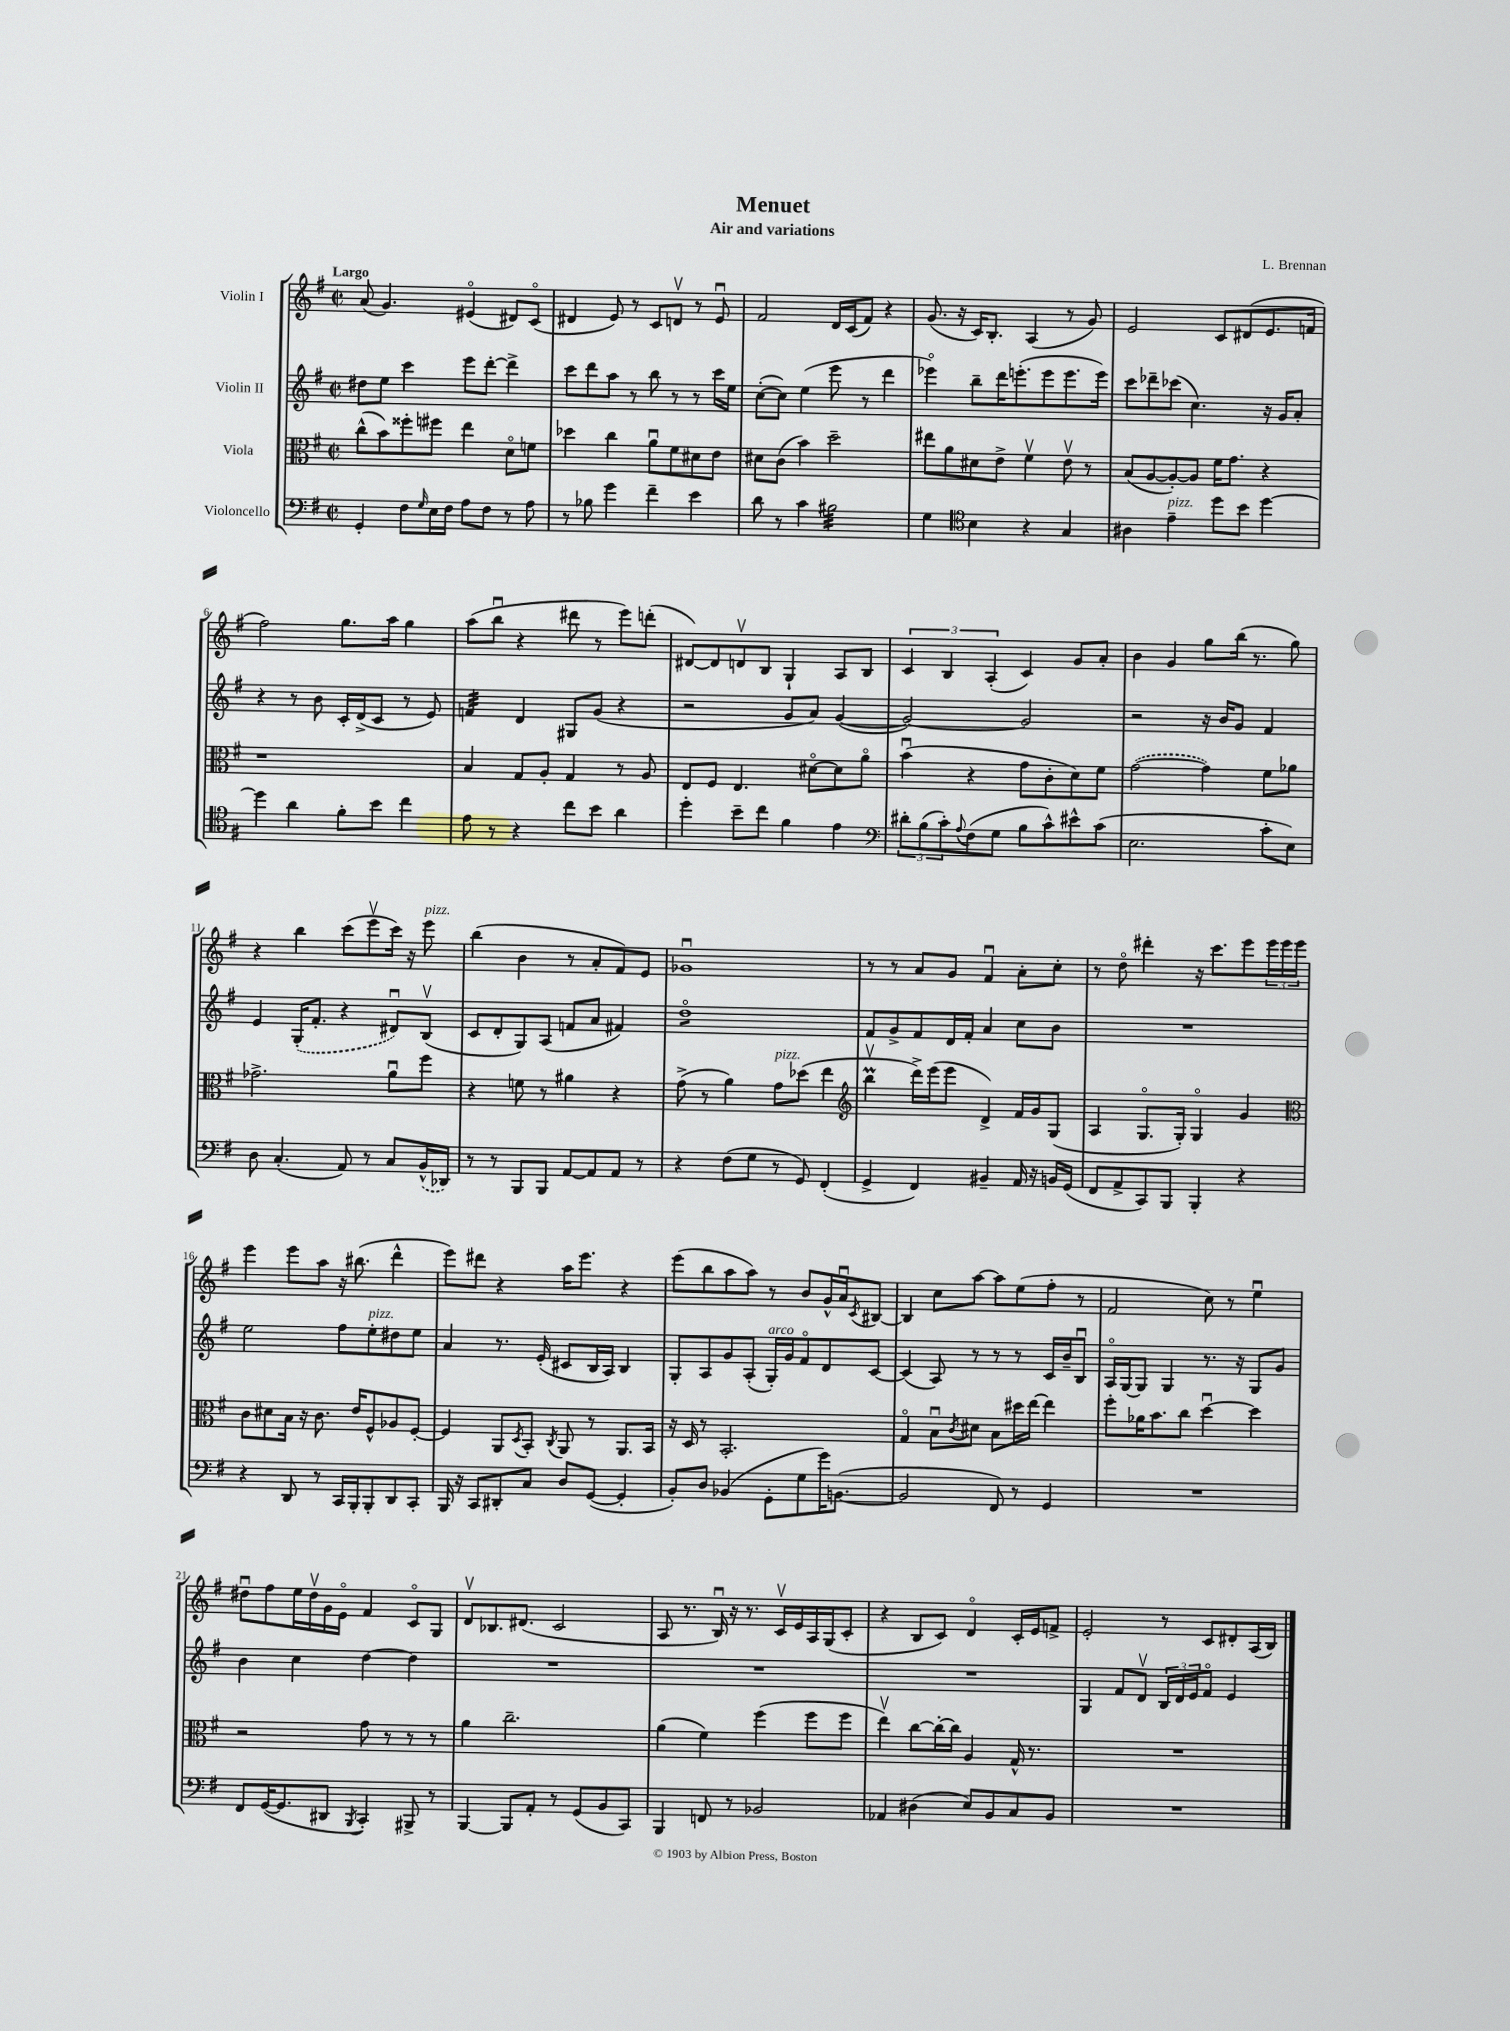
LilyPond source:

\header { title = "Menuet" composer = "L. Brennan" subtitle = "Air and variations" }
<<
\new StaffGroup <<
\new Staff = "s0" \with { instrumentName = "Violin I" } {
    \clef treble \key g \major \defaultTimeSignature \time 2/2 \tempo "Largo"
    a'8( g'4.) eis'4\flageolet( dis'8) c'8\flageolet( |
    dis'4 e'8) r8 c'8 d'8\upbow r8 e'8\downbow |
    fis'2 d'16 c'16( fis'8) r4 |
    g'8.( r16 c'16) b8.-. a4( r8 g'8) |
    e'2 c'8 dis'8( e'8. f'16 |
    fis''2) g''8. a''16 g''4 |
    a''8( b''8\downbow r4 dis'''8 r8 e'''8) d'''8-.( |
    dis'8~) dis'8 d'8\upbow b8 g4-! a8 b8 |
    \tuplet 3/2 { c'4 b4 a4-.( } c'4) g'8 a'8-. |
    b'4 g'4 g''8 b''16( r8. g''8) |
    r4 b''4 c'''8( e'''8\upbow c'''16) r16 e'''8^\markup { \italic "pizz." } |
    b''4( b'4 r8 a'8-. fis'8) e'8 |
    ges'1\downbow |
    r8 r8 a'8 g'8 fis'4\downbow a'8-. c''8-. |
    r8 d''8\flageolet dis'''4-. r16 c'''8. e'''8 \tuplet 3/2 { e'''16 e'''16 e'''16 } |
    e'''4 e'''8 a''8 r16 bis''8.( d'''4-^ |
    e'''8) dis'''8 r4 a''16 e'''8. r4 |
    e'''8( b''8 a''8 a''8) r8 b'8 g'16-^ a'16\downbow \acciaccatura { c'8 } bis8~ |
    bis4 c''8 a''8~ a''8 e''8( fis''8-. r8 |
    fis'2 c''8) r8 e''4\downbow |
    dis''8\downbow fis''8 e''16 dis''16\upbow g'16 e'16\flageolet fis'4 c'8\flageolet g8 |
    d'8\upbow bes8. dis'8.( c'2 |
    a8 r8. b16\downbow) r16 r8. c'16\upbow e'16 a16 g16( c'8-. |
    r4 b8 c'8) d'4\flageolet c'16-. e'16 f'8-> |
    e'2-. r8 c'8 dis'8-. a16( b16) \bar "|." |
}
\new Staff = "s1" \with { instrumentName = "Violin II" } {
    \clef treble \key g \major \defaultTimeSignature \time 2/2
    dis''8 e''8 c'''4 e'''8 d'''8~-. d'''4-> |
    c'''8 d'''8 a''8 r8 b''8 r8 r8 c'''16 e''16 |
    c''8~-.( c''8) e''4( e'''8 r8 d'''4 |
    ees'''4\flageolet) b''8-- d'''16 e'''8.-.( e'''8 e'''8. e'''16) |
    c'''8 des'''8-- ces'''8( c''4.) r16 g'16 a'8-. |
    r4 r8 b'8 c'16-. d'16->( c'8 r8 e'8) |
    f'4:32 d'4 gis8 g'8( r4 |
    r2 g'8 a'8) g'4~( |
    g'2~) g'2 |
    r2 r16 b'16 g'8 fis'4 |
    e'4 \once \slurDashed g16-.( fis'8.-. r4 dis'8\downbow) b8\upbow( |
    c'8 d'8-. g8) a8( f'8 a'8 fis'4) |
    d''1:8\flageolet |
    fis'8 g'8-> fis'8 d'16 fis'16-. a'4 c''8 b'8 |
    R1 |
    e''2 fis''8 e''8-.^\markup { \italic "pizz." } dis''8 e''8 |
    a'4 r8. e'16-.( cis'8 b16 a16) b4 |
    g8-. a8 g'8 a8-.( g16-.^\markup { \italic "arco" }) g'16 fis'8\flageolet d'8 c'8~ |
    c'4( a8) r8 r8 r8 c'16 b'16-- b8\downbow |
    a16\flageolet g16~ g8 g4 r8. r16 g8 g'8 |
    b'4 c''4 d''4~ d''4 |
    R1 |
    R1 |
    R1 |
    g4 fis'8 d'8\upbow \tuplet 3/2 { b16 d'16 e'16 } fis'8\flageolet e'4 \bar "|." |
}
\new Staff = "s2" \with { instrumentName = "Viola" } {
    \clef alto \key g \major \defaultTimeSignature \time 2/2
    c''8-^( b'8) fisis''8-. fis''8 e''4 d'8\flageolet f'8 |
    des''4 c''4 a'8\downbow fis'8 dis'8 e'8 |
    dis'8 c'8( b'4) d''2-- |
    eis''8 a'8 dis'8 e'8-> fis'4\upbow e'8\upbow r8 |
    b8( a8~ a8~-.) a8 fis'16 g'8. r4 |
    r1 |
    b4 g8 a8-. g4 r8 a8 |
    e8 fis8 e4. dis'8~\flageolet dis'8 a'8\flageolet |
    b'4\downbow( r4 g'8 c'8-. d'8) fis'8 |
    \once \slurDashed g'2~( g'4) fis'8 aes'8 |
    ges'2.-> a'8\downbow fis''8 |
    r4 f'8 r8 ais'4 r4 |
    g'8->( r8 a'4) g'8^\markup { \italic "pizz." } des''8( e''4 |
    \clef treble b''4\upbow\prall d'''16->) e'''16( e'''8 d'4->) fis'16 g'16 g8( |
    a4 g8.\flageolet g16-.) g4\flageolet g'4 |
    \clef alto c'8 dis'8 b16 r16 c'8. e'16 fis8-^ aes8 fis8~-. |
    fis4 a,8 \acciaccatura { d8 } b,8-. \acciaccatura { c8 } a,8 r8 a,8. b,16 |
    r16 d16 r8 b,2.-. |
    g4\flageolet b8\downbow \acciaccatura { c'8 } dis'8 b8 dis''16 e''16~ e''4 |
    fis''8-. aes'16 b'8. c''8 d''4~\downbow d''4 |
    r2 g'8 r8 r8 r8 |
    a'4 c''2.-- |
    a'4( fis'4) fis''4( fis''8 fis''8 |
    e''4\upbow) c''8~ c''16~-. c''16 a4 g16-^ r8. |
    R1 \bar "|." |
}
\new Staff = "s3" \with { instrumentName = "Violoncello" } {
    \clef bass \key g \major \defaultTimeSignature \time 2/2
    g,4-. fis8 \grace { g16 } e16 fis16 a8 fis8 r8 a8 |
    r8 bes8 g'4 fis'4-- e'4 |
    d'8 r8 c'4 bis2:32 |
    g4 \clef tenor b4 r4 g4 |
    ais4 e'4--^\markup { \italic "pizz." } d''8 b'8 d''4~ |
    d''4 a'4 fis'8-. b'8 c''4 |
    e'8 r8 r4 c''8 b'8 a'4 |
    d''4-. b'8-- c''8 fis'4 e'4 |
    \clef bass \tuplet 3/2 { dis'8-. b8( c'8-.) } \appoggiatura { a8 } fis8( g8 b8 c'8-^) eis'8-^ c'8( |
    e2. c'8-. e8) |
    d8 c4.-.( a,8) r8 c8 \once \slurDashed b,16-^( des,16) |
    r8 r8 b,,8 b,,8 a,8~ a,8 a,8 r8 |
    r4 fis8( g8 r8 g,8) fis,4-.( |
    g,4-> fis,4) bis,4-- a,16 r16 b,16 g,16( |
    fis,8 a,8-> c,8) b,,8 b,,4-. r4 |
    r4 d,8 r8 c,16 b,,16-. b,,8-. d,8 c,8-. |
    b,,16 r16 c,8 dis,8-. c8 d8 g,8~( g,4-. |
    b,8-.) d8 bes,4( g,8-. g8 g'16) b,8.~( |
    b,2 fis,8) r8 g,4 |
    R1 |
    fis,8 g,16~( g,8. dis,8 \acciaccatura { b,,8 } c,4-.) bis,,8-> r8 |
    b,,4~ b,,8 a,8-. r8 g,8( b,8 c,8) |
    b,,4 f,8 r8 bes,2 |
    aes,4 dis4( e8) b,8 c8 b,8 |
    R1 \bar "|." |
}
>>
>>
